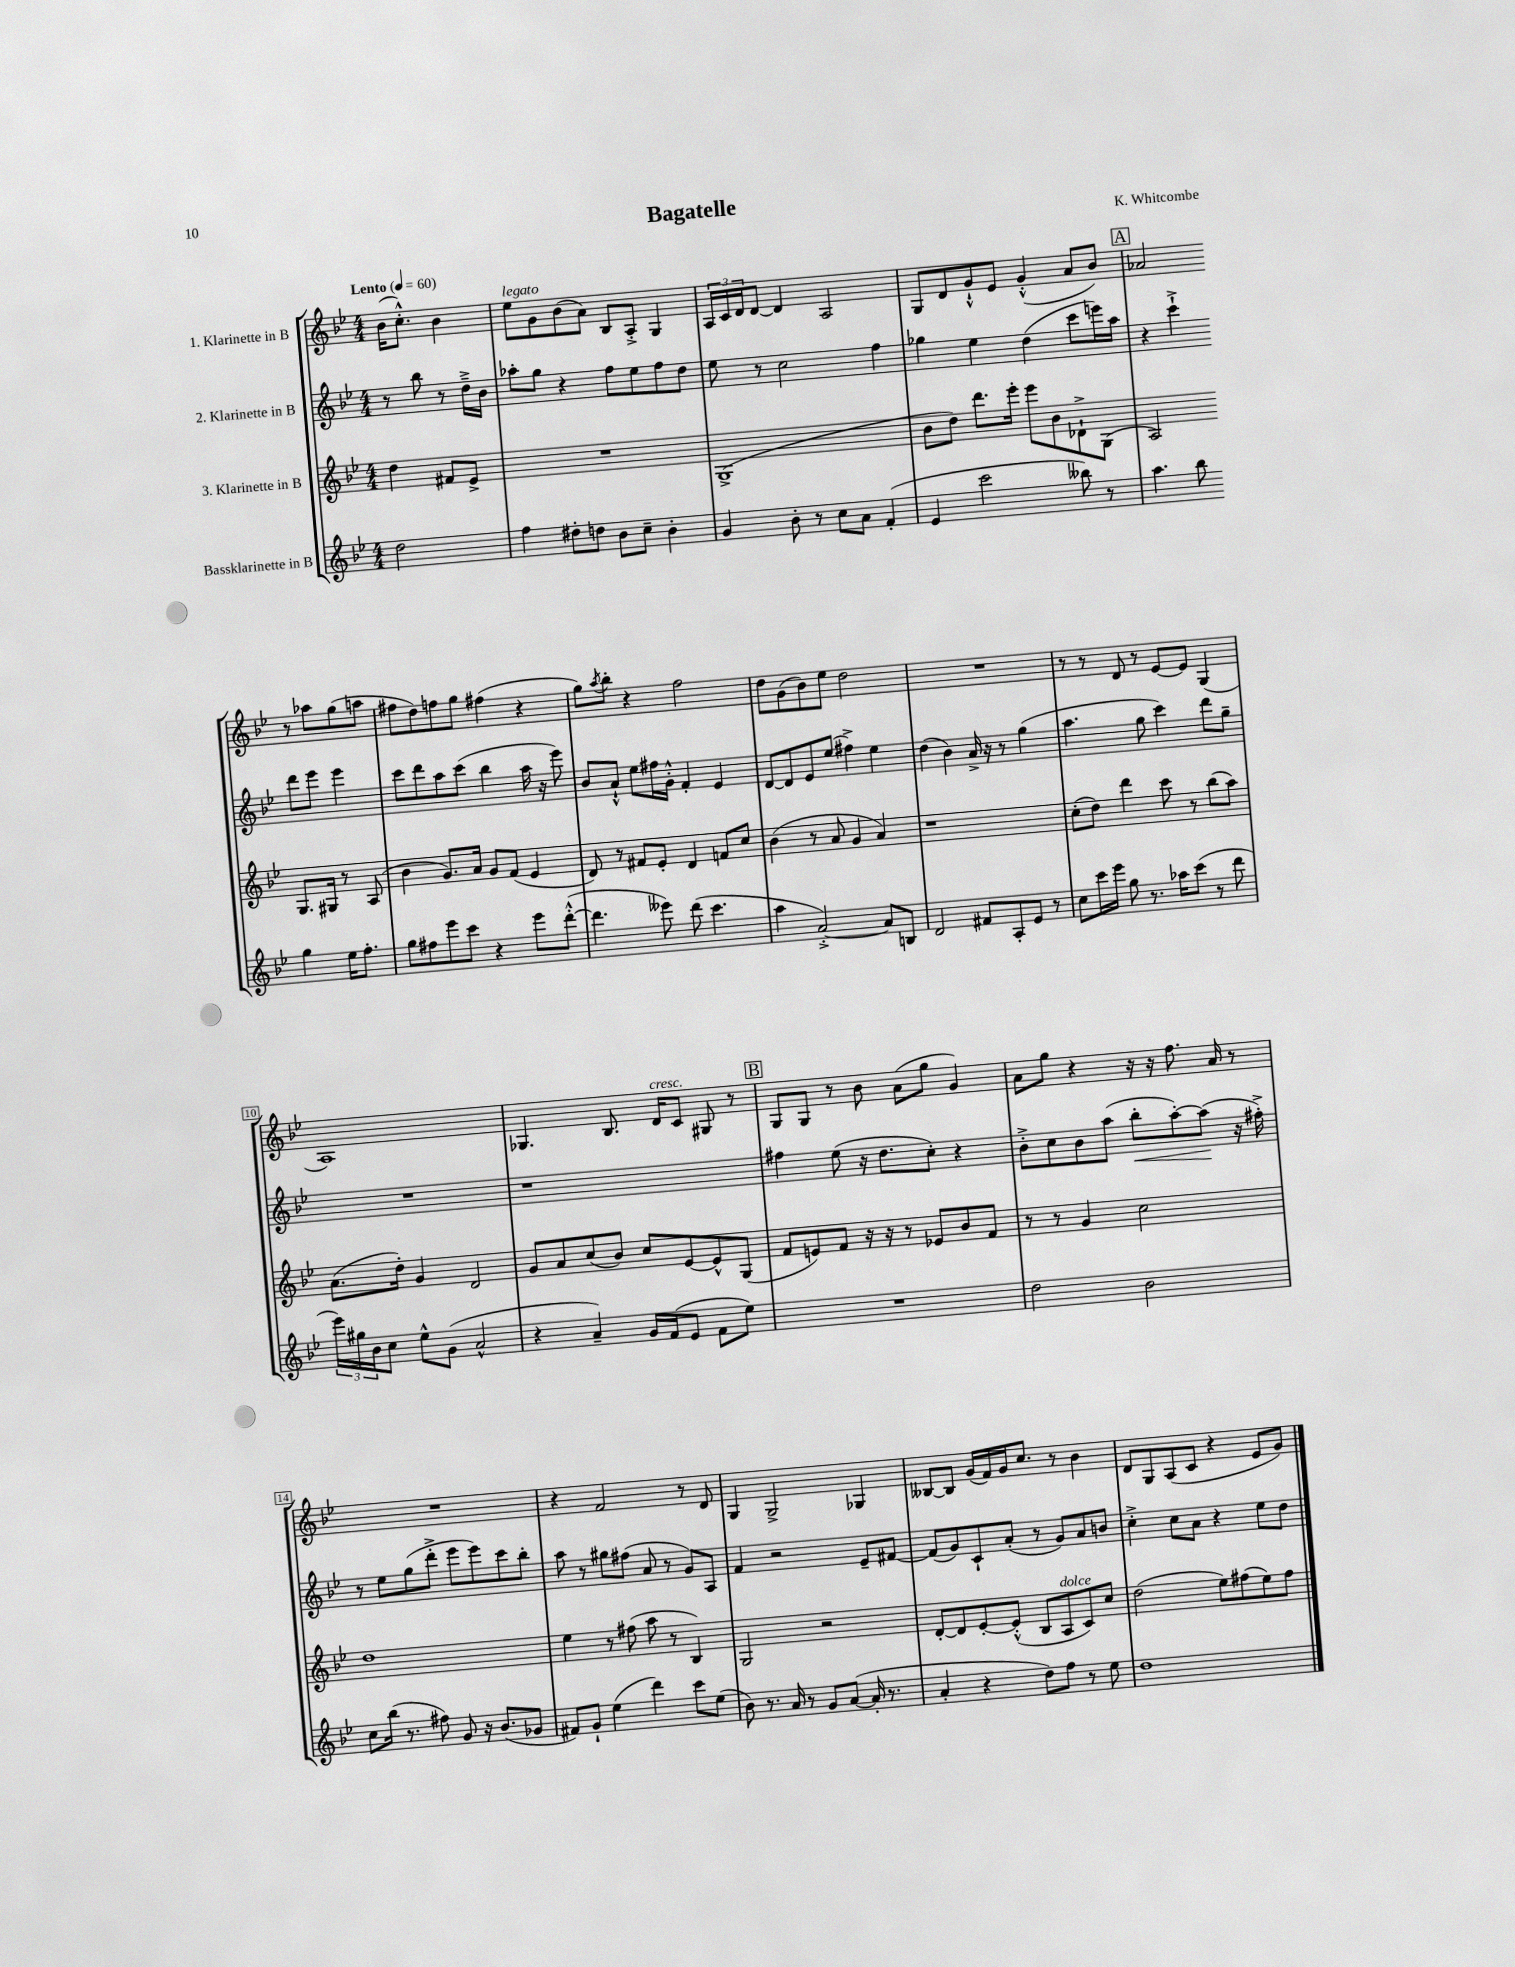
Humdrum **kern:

**kern	**kern	**kern	**kern
*staff4	*staff3	*staff2	*staff1
*clefG2	*clefG2	*clefG2	*clefG2
*k[b-e-]	*k[b-e-]	*k[b-e-]	*k[b-e-]
*M4/4	*M4/4	*M4/4	*M4/4
*MM60	*MM60	*MM60	*MM60
2dd\	4dd\	8r	(16b-\LK
.	.	.	8.cc'^^\J)
.	.	8bb-\	.
.	8f#/L	8r	4b-\
.	8e-^/J	16dd~^\LL	.
.	.	16b-\JJ	.
=	=	=	=
4ff\	1r	8aa-'\L	8ee-\L
.	.	8gg\J	8g\
8dd#'\L	.	4r	(8b-\
8dd\J	.	.	8a\J)
8b-\L	.	8ff\L	8B-/L
8cc~\J	.	8ee-\	8A'^/J
4b-'\	.	8ff\	4G/
.	.	8dd\J	.
=	=	=	=
4g/	(1G^	8ee-\	24A/LL
.	.	.	24c/
.	.	.	24d/J
.	.	8r	[8d/J
8b-'\	.	2cc\	4d/]
8r	.	.	.
8cc\L	.	.	2A/
8a\J	.	.	.
(4f'/	.	4ff\	.
=	=	=	=
4e-/	8b-\L	4gg-\	8G/L
.	8dd\J)	.	8d/
2ccc\	8.ddd\L	4ee-\	8g`^^/
.	.	.	8e-/J
.	16eee-'\Jk	.	.
.	8eee-\L	(4dd\	(4g'^^/
.	8b-\	.	.
8bb--\)	8d-`^\	8ccc\L	8a/L
8r	(8G\J	16eee\L)	8b-/J)
.	.	16aa\JJ	.
=	=	=	=
4.aa\	2A/)	4r	2a-/
.	.	4ccc`^\	.
8bb-\	.	.	.
4gg\	8.G/L	8ddd\L	8r
.	.	8eee-\J	8aa-\L
.	16G#/Jk	.	.
16ee-\LK	8r	4eee-\	(8gg\
8.ff'\J	.	.	.
.	(8A/	.	8aa\J
=	=	=	=
8gg\L	4b-\	8ccc\L	8ff#\L
8ff#\	.	8ddd\	8dd\)
8eee-\	8.g/L)	8aa\	8ff\
8ccc\J	.	(8ccc\J	8gg\J
.	16a/Jk	.	.
4r	8g/L	4bb-\	(4ff#\
.	(8f/J	.	.
8eee-\L	4e-/	16aa\	4r
.	.	16r	.
([8ddd'^^\J	.	8eee-\)	.
=	=	=	=
4.ddd\]	8d/)	8b-/L	8gg\L)
.	.	.	8qaa/
.	8r	8a`^^/J	8bb-'\J
.	8f#/L	8ee-\L	4r
8eee--\)	8e-'/J	16ff#\L	.
.	.	16g'^^\JJ	.
(8ddd\	4d/	4f'/	2ff\
4.ccc\	.	.	.
.	8f/L	4e-/	.
.	8cc/J	.	.
=	=	=	=
4aa\	(4b-\	[8d/L	8dd\L
.	.	8d/]	(8g\
[2a'^/)	8r	8e-/	8b-\)
.	8a/	(8ee-/J	8ee-\J
.	4g/	4ff#^\)	2dd\
8a/]L	4a/)	4ee-\	.
8B/J	.	.	.
=	=	=	=
2d/	1r	(4dd\	1r
.	.	4b-\)	.
8f#/L	.	16a^/	.
.	.	16r	.
8A'/	.	8r	.
8e-/J	.	(4gg\	.
8r	.	.	.
=	=	=	=
8cc\L	(8cc'\L	4.aa\	8r
16ccc\L	8dd\J)	.	8r
16eee-\JJ	.	.	.
8gg\	4ddd\	.	8d/
8.r	.	8gg\	8r
.	8ccc\	4ccc\)	[8e-/L
16aa-\LK	.	.	.
(8ccc\J	8r	.	8e-/]J
8r	(8bb-\L	8ddd\L	(4G/
8ddd\	8aa\J)	8gg~\J	.
=	=	=	=
24eee-\LL)	(8.a\L	1r	1A)
24gg#\	.	.	.
24b-\J	.	.	.
8cc\J	.	.	.
.	16dd'\Jk)	.	.
8ee-^^\L	4g/	.	.
(8g\J	.	.	.
2a^^/	2d/	.	.
=	=	=	=
4r	8g/L	1r	4.G-/
.	8a/	.	.
4a~/)	(8cc/	.	.
.	8b-/J)	.	8.B-/
16g/LL	8cc/L	.	.
(16f/J	.	.	16d/LK
8e-/J	[8e-/	.	8c/J
8f\L	8e-^^/]	.	8G#/
8ee-\J)	(8G/J	.	8r
=	=	=	=
1r	8f/L	4ff#\	8G/L
.	8e/)	.	8G/J
.	8f/J	(8ee-\	8r
.	16r	16r	8b-\
.	16r	8.dd\L	.
.	8r	.	(8a\L
.	8e-/L	8cc'\J)	8gg\J
.	8b-/	4r	4g/)
.	8f/J	.	.
=	=	=	=
2dd\	8r	8b-'^\L	8a\L
.	8r	8cc\	8gg\J
.	4g/	8b-\	4r
.	.	(8aa\J	.
2b-\	2cc\	8bb-'\L	16r
.	.	.	16r
.	.	[8aa'\)	8.ff\
.	.	(8aa\]J	.
.	.	.	16a/
.	.	16r	8r
.	.	16ff#'^\)	.
=	=	=	=
8cc\L	1dd	8r	1r
(16bb-\Jk	.	8ee-\L	.
8.r	.	.	.
.	.	(8gg\	.
8ff#\)	.	8ddd'^\J	.
8g/	.	8eee-\L	.
16r	.	8eee-\)	.
(8.b-/L	.	.	.
.	.	8ccc\	.
8g-/J	.	8bb-'\J	.
=	=	=	=
8f#/L)	4ee-\	8aa\	4r
8g`/J	.	8r	.
(4ee-\	8r	8gg#\L	2f/
.	(8ff#\	(8ff#\J	.
4ddd\)	8aa\	8a/	.
.	8r	8r	.
8ccc\L	4B-/)	8g/L)	8r
(8ee-\J	.	8A/J	8d/
=	=	=	=
8b-\)	2G/	4f/	4G/
8.r	.	.	.
.	.	2r	2G^/
16a/	.	.	.
8r	.	.	.
8g/L	2r	.	.
([8a/J	.	.	.
16a'/]	.	8e-~/L	4G-/
8.r	.	.	.
.	.	[8f#/J	.
=	=	=	=
4a'/	[8d'/L	(8f#/]L	[8B--/L
.	8d/]	8g/)	8B--/]J
4r	[8e-'/	8c`/	(16g/LL
.	.	.	16f/)
.	(8e-'^^/]J	(8a'/J	16g/J
.	.	.	8.cc/J
8dd\L)	8B-/L	8r	.
8ff\J	8A/	8g/L)	8r
8r	8c/)	8a/	4b-\
8ee-\	8cc/J	8b/J	.
=	=	=	=
1dd	(2dd\	4cc'^\	8d/L
.	.	.	8G/
.	.	8cc\L	(8A/
.	.	8a\J	8c/J
.	8ee-\L)	4r	4r
.	(8ff#\	.	.
.	8ee-\)	8ee-\L	8e-/L
.	8ff#\J	8dd\J	8g/J)
==	==	==	==
*-	*-	*-	*-
